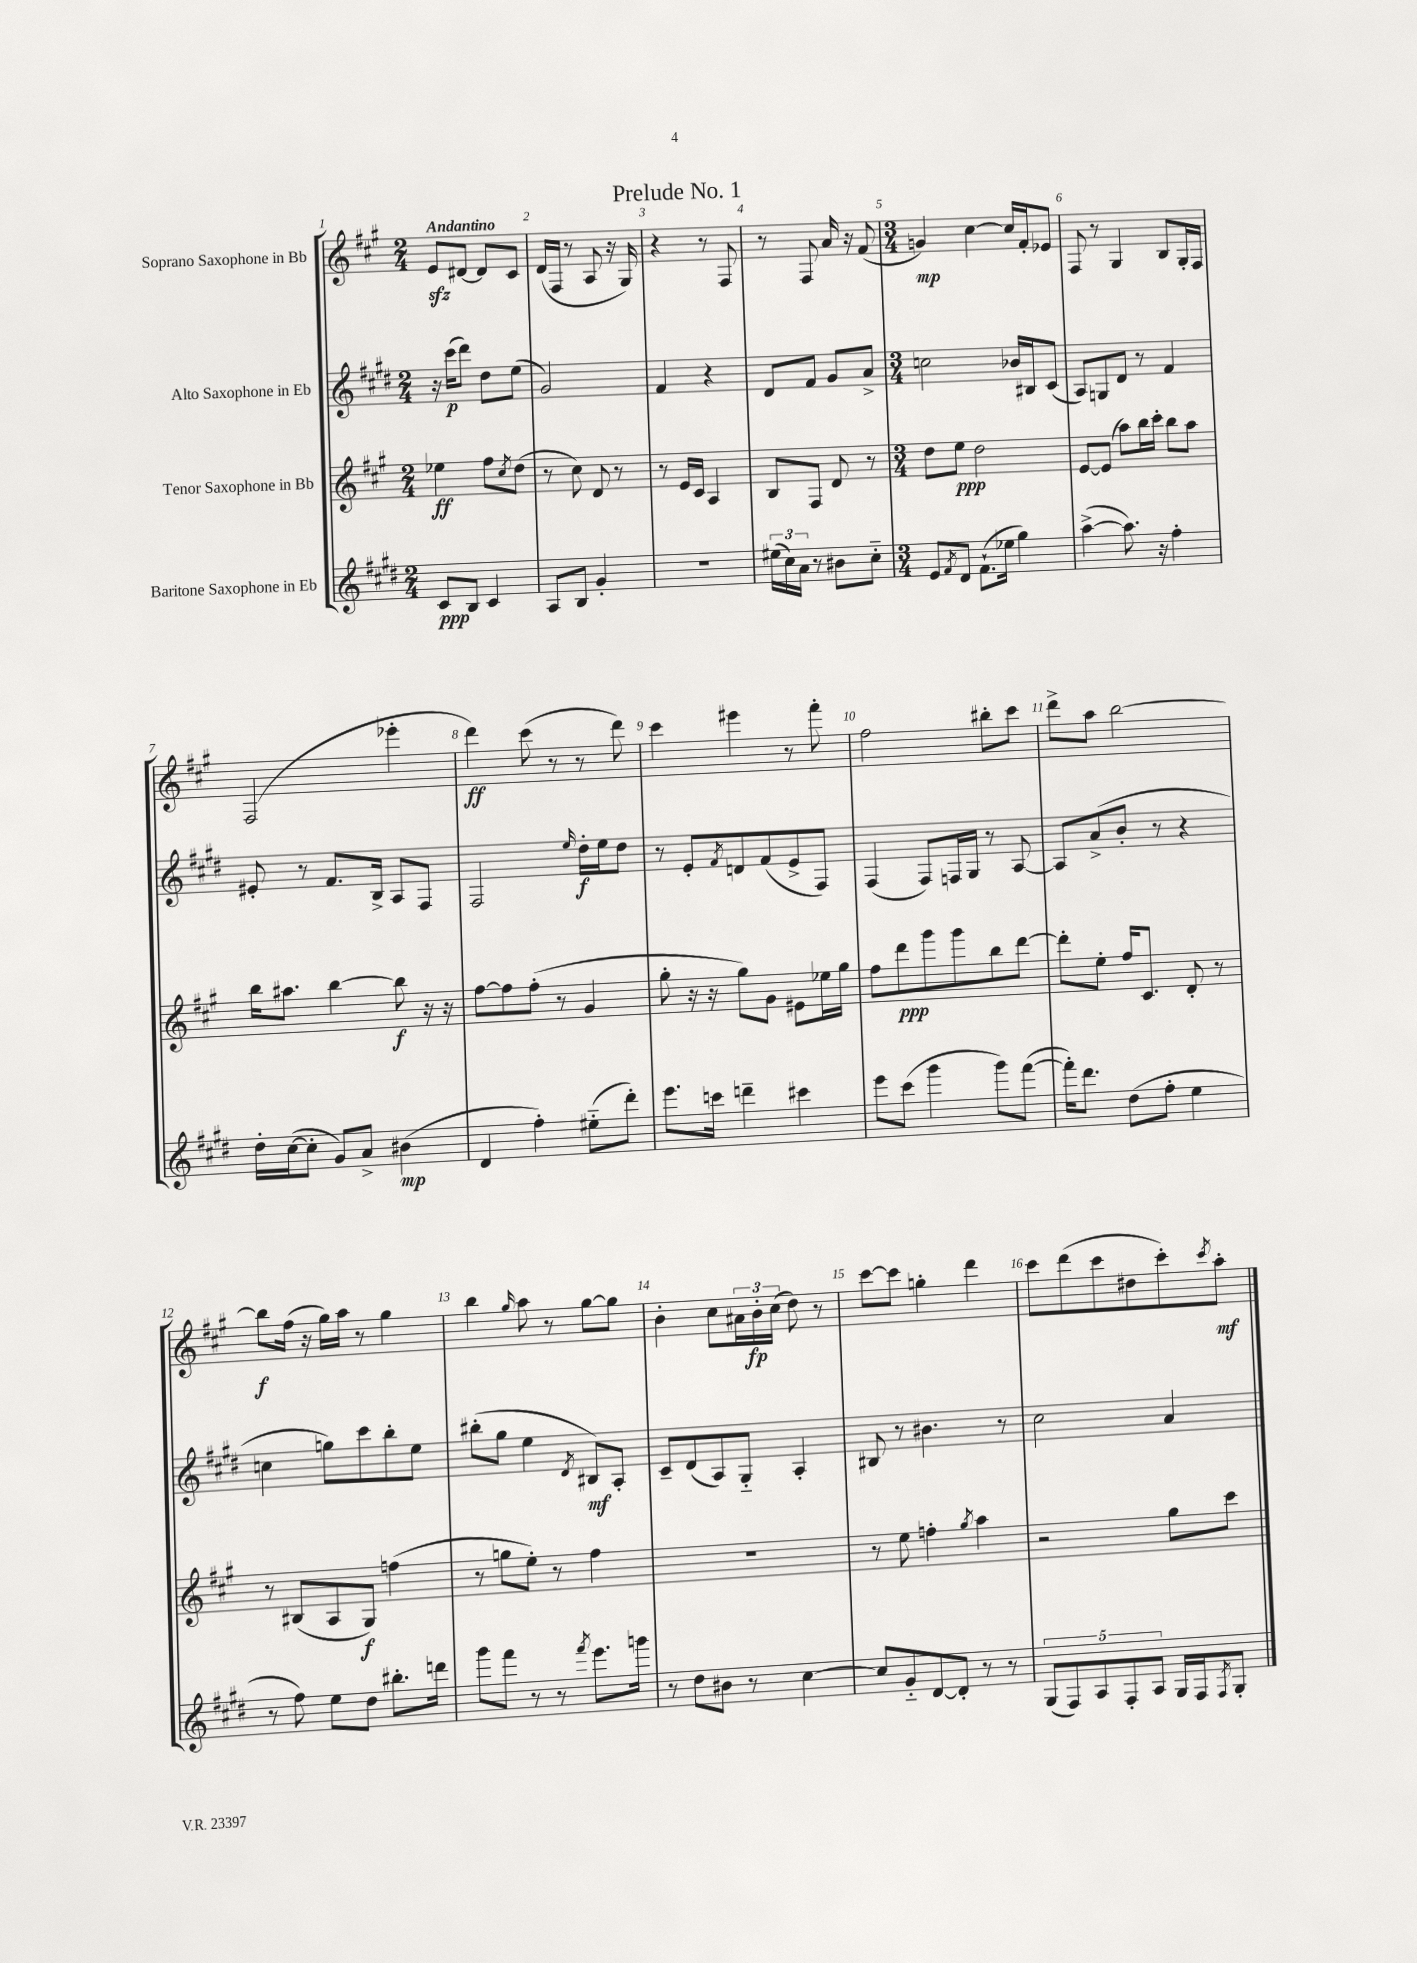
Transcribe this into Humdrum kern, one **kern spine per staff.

**kern	**kern	**kern	**kern
*staff4	*staff3	*staff2	*staff1
*clefG2	*clefG2	*clefG2	*clefG2
*k[f#c#g#d#]	*k[f#c#g#]	*k[f#c#g#d#]	*k[f#c#g#]
*M2/4	*M2/4	*M2/4	*M2/4
8c#	4ee-	16r	8e
.	.	(16ccc#	.
8B	.	8ddd#)	[8d#
4c#	8ff#	8dd#	8d#]
.	8qcc#	.	.
.	(8dd	(8ee	8c#
=	=	=	=
8A	8r	2g#)	(16d
.	.	.	16F#
8B	8cc#)	.	8r
4g#'	8d	.	8A
.	8r	.	16r
.	.	.	16G#)
=	=	=	=
2r	8r	4f#	4r
.	16e	.	.
.	16c#	.	.
.	4A	4r	8r
.	.	.	8F#
=	=	=	=
(24ee#	8B	8d#	8r
24cc#)	.	.	.
24a	.	.	.
8r	8F#	8f#	8F#
8b#	8d	8g#	16a
.	.	.	16r
8cc#'~	8r	8a^	(8f#
=	=	=	=
*M3/4	*M3/4	*M3/4	*M3/4
8e	8dd	2cc	4g)
8qf#	.	.	.
8d#	8ee	.	.
(8.f#`	2dd	.	[4cc#
16ee-	.	.	.
4gg#)	.	16b-	16cc#]
.	.	16B#	16f#'
.	.	(8c#	8e-
=	=	=	=
([4aa^	[8e	8A)	8F#
.	(8e]	8G	8r
8.aa])	8aa)	8d#	4G#
.	16bb	8r	.
16r	16ccc#'	.	.
4ff#'	8bb	4f#	8B
.	8aa	.	16G#'
.	.	.	16F#
=	=	=	=
16dd#'	16bb	8e#'	(2F#
([16cc#	8.aa#	.	.
8cc#']	.	8r	.
8g#)	[4bb	8.f#	.
8a^	.	.	.
.	.	16B^	.
(4b#	8bb]	8A	4eee-'
.	16r	8F#	.
.	16r	.	.
=	=	=	=
4d#	[8ff#	2F#	4ddd)
.	8ff#]	.	.
4ff#')	(8ff#'	.	(8ccc#
.	8r	.	8r
.	.	16qqee	.
(8ee#'~	4g#	16dd#'	8r
.	.	16ee	.
8ddd#')	.	8dd#	8ddd)
=	=	=	=
8.eee	8gg#'	8r	4ccc#
.	16r	8e'	.
16ccc	16r	.	.
.	.	8qf#	.
4ddd~	8gg#)	8d	4eee#
.	8g#	(8f#	.
4ccc#	8e#	8e^	8r
.	16ee-	8F#)	8fff#'
.	16gg#	.	.
=	=	=	=
8eee	8ff#	(4F#	2ff#
(8ccc#	8ddd	.	.
4ggg#	8ggg#	8F#)	.
.	8ggg#	16F	.
.	.	16G#	.
8ggg#)	8bb	8r	8bb#'
([8fff#	[8ddd	[8A	8ccc#
=	=	=	=
16fff#'])	8ddd']	8A]	8ddd^
8.ddd#	.	.	.
.	8ee'	(8a^	8aa
(8dd#	16ff#	8b'	[2bb
.	8.c#	.	.
8ff#'	.	8r	.
4ee	8d'	4r	.
.	8r	.	.
=	=	=	=
8r	8r	4cc	8bb]
8ff#)	(8B#	.	(16ff#
.	.	.	16r
8ee	8A	8gg)	16gg#)
.	.	.	16aa
8dd#	8G#)	8ccc#	8r
8.bb#'	(4ff	8bb'	4gg#
.	.	8ee	.
16ddd	.	.	.
=	=	=	=
8ggg#	8r	(8bb#'	4bb
8fff#	8gg	8gg#	.
.	.	.	16qqgg#
8r	8ee')	4ee	8aa
8r	8r	.	8r
8qfff#	.	8qd#	.
8.eee	4ff#	8B#)	[8gg#
.	.	8A'	8gg#]
16ggg	.	.	.
=	=	=	=
8r	2.r	8c#~	4b'
8dd#	.	(8d#	.
8b#	.	8A)	8cc#
8r	.	8G#'~	24a#
.	.	.	24b'
.	.	.	(24cc#
[4cc#	.	4A'	8dd)
.	.	.	8r
=	=	=	=
8cc#]	8r	8B#	[8ccc#
8g#'~	8ee	8r	8ccc#]
[8d#	4ff'	4.b#	4gg'
8d#']	.	.	.
.	8qgg#	.	.
8r	4aa	.	4ddd
8r	.	8r	.
=	=	=	=
(10G#	2r	2cc#	8ccc#
10F#)	.	.	.
.	.	.	(8ddd
10A	.	.	.
.	.	.	8ccc#
10F#'	.	.	.
.	.	.	8dd#
10A	.	.	.
16G#	8gg#	4a	8ccc#')
16F#	.	.	.
8qF#	.	.	8qccc#
8G#'	8ccc#	.	8aa'
==	==	==	==
*-	*-	*-	*-
